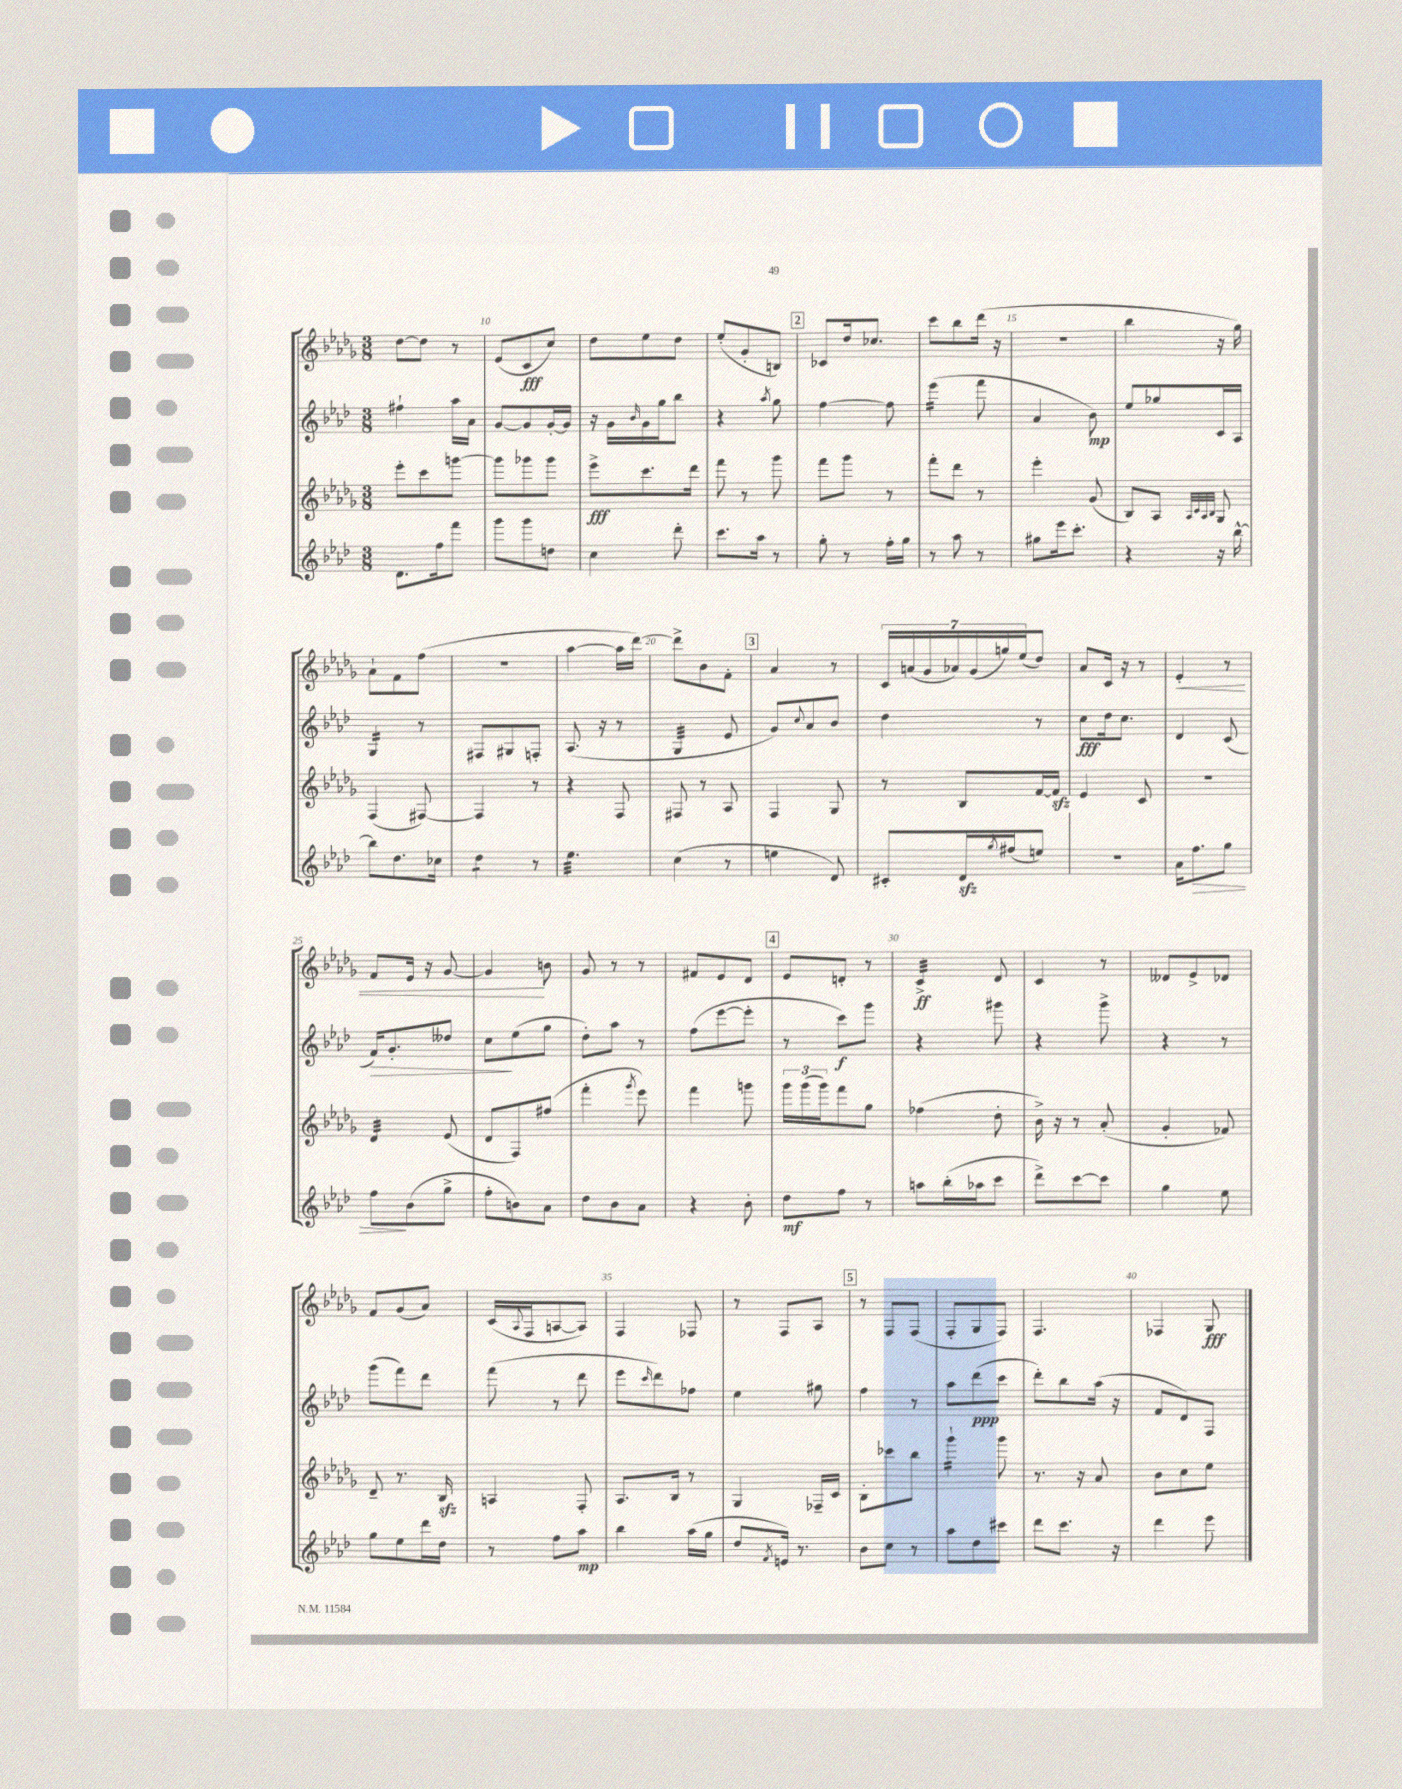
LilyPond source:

<<
\new StaffGroup <<
\new Staff = "s0" {
    \clef treble \key des \major \numericTimeSignature \time 3/8
    des''8~ des''8 r8 |
    ees'8( c'8\fff c''8) |
    des''8 ees''8 des''8 |
    ees''8-.( ges'8-. b8) |
    \mark \markup { \box "2" } ces'8 des''16 ces''8. |
    c'''8 bes''8 des'''16( r16 |
    R4. |
    bes''4 r16 ges''16) |
    aes'8-! f'8 f''8( |
    R4. |
    aes''4~ aes''16 des'''16~) |
    des'''8-> bes'8 f'8-. |
    \mark \markup { \box "3" } aes'4 r8 |
    \tuplet 7/4 { c'16 a'16( ges'16 aes'16) ges'16( g''16) ees''16( } des''8) |
    aes'8 c'16 r16 r8 |
    ees'4-.\< r8 |
    f'8 ees'16 r16 ges'8~ |
    ges'4\! b'8 |
    ges'8 r8 r8 |
    fis'8 ees'8 des'8 |
    \mark \markup { \box "4" } ees'8 d'8-. r8 |
    c'4:32->\ff des'8 |
    c'4 r8 |
    deses'8 ees'8-> des'8 |
    f'8 ges'8( aes'8) |
    c'16( \appoggiatura { aes8 } f16 a8~ a8) |
    f4 fes8 |
    r8 f8 aes8 |
    \mark \markup { \box "5" } r8 f8 f8( |
    f8-. ges8 f8) |
    f4. |
    fes4 ges8\fff \bar "|." |
}
\new Staff = "s1" {
    \clef treble \key aes \major \numericTimeSignature \time 3/8
    fis''4-! aes''16 aes'16 |
    g'8~ g'8 g'16~-. g'16 |
    r16 g'16 \grace { bes'16 } g'16 g''16 bes''8 |
    r4 \acciaccatura { aes''8 } g''8 |
    \mark \markup { \box "2" } f''4~ f''8 |
    ees'''4:16( f'''8 |
    aes'4 bes'8\mp) |
    ees''8 ges''8 c'16 aes16 |
    g4:16 r8 |
    fis8 gis8 f8-. |
    aes8.( r16 r8 |
    g4:32 ees'8 |
    \mark \markup { \box "3" } g'8) \appoggiatura { c''8 } aes'8 bes'8 |
    des''4 r8 |
    c''8\fff des''16 c''8. |
    des'4 c'8( |
    f'16\>) g'8.-. deses''8 |
    c''8\! ees''8( g''8 |
    des''8-.) aes''8 r8 |
    f''8( ees'''8~ ees'''8-. |
    \mark \markup { \box "4" } r8 c'''8\f) g'''8 |
    r4 gis'''8 |
    r4 g'''8-> |
    r4 r8 |
    g'''8( f'''8) des'''8 |
    f'''8( r8 des'''8 |
    ees'''8 \grace { c'''16 } des'''8) fes''8 |
    ees''4 gis''8 |
    \mark \markup { \box "5" } f''4 r8 |
    aes''8 des'''8\ppp( c'''8 |
    des'''8-.) bes''8 aes''16( r16 |
    f'8 des'8) f8 \bar "|." |
}
\new Staff = "s2" {
    \clef treble \key des \major \numericTimeSignature \time 3/8
    ees'''8-. c'''8 g'''8~ |
    g'''8 ges'''8 ges'''8 |
    ees'''8->\fff c'''8. des'''16 |
    f'''8 r8 ges'''8 |
    \mark \markup { \box "2" } f'''8 ges'''8 r8 |
    f'''8-. des'''8 r8 |
    ees'''4-. ges'8( |
    bes8) aes8 \grace { aes32 c'32 aes32 bes32 } ges8 |
    f4( fis8~) |
    fis4 r8 |
    r4 f8 |
    fis8 r8 aes8 |
    \mark \markup { \box "3" } f4 ges8 |
    r8 bes8 f'16~ f'16\sfz |
    ees'4 c'8 |
    R4. |
    des'4:32 ees'8( |
    des'8 f8) fis''8( |
    f'''4-. \acciaccatura { ges'''8 } ees'''8) |
    f'''4 g'''8 |
    \mark \markup { \box "4" } \tuplet 3/2 { ges'''16 ges'''16( ges'''16) } f'''8 ges''8 |
    fes''4( des''8-. |
    bes'16->) r16 r8 aes'8-.( |
    ges'4-. fes'8) |
    des'8-- r8. bes16\sfz |
    a4 f8-. |
    aes8. bes16 r8 |
    ges4 fes16-- c'16 |
    \mark \markup { \box "5" } bes8-. ces'''8 bes''8 |
    ges'''4:16-! ges'''8 |
    r8. r16 aes'8 |
    bes'8 c''8 ees''8 \bar "|." |
}
\new Staff = "s3" {
    \clef treble \key aes \major \numericTimeSignature \time 3/8
    des'8. f''16 f'''8 |
    g'''8 g'''8 d''8 |
    c''4 des'''8-. |
    c'''8. aes''16 r8 |
    \mark \markup { \box "2" } g''8-. r8 f''16-. g''16 |
    r8 aes''8 r8 |
    gis''8 ees'''16 c'''8.-. |
    r4 r16 bes''16~-^ |
    bes''8 des''8. ces''16 |
    des''4:8 r8 |
    ees''4.:32 |
    c''4( r8 |
    \mark \markup { \box "3" } e''4 des'8) |
    cis'8-. des'16\sfz \acciaccatura { g''8 } fis''16( e''8) |
    R4. |
    aes'16 f''8.\> g''8 |
    f''8\! bes'8( g''8-> |
    f''8-. b'8) aes'8 |
    des''8 bes'8 aes'8 |
    r4 bes'8-. |
    \mark \markup { \box "4" } des''8\mf f''8 r8 |
    a''8 bes''16-.( aes''16 c'''8 |
    des'''8->) c'''8~ c'''8 |
    g''4 ees''8 |
    g''8 ees''8 des'''16 des''16 |
    r8 f''8 aes''8\mp |
    bes''4 aes''16( g''16 |
    des''8 \acciaccatura { f'8 } e'16) r8. |
    \mark \markup { \box "5" } bes'8 c''8 r8 |
    aes''8 des''8 cis'''8 |
    des'''8 c'''8. r16 |
    des'''4 ees'''8 \bar "|." |
}
>>
>>
\layout { \context { \Score currentBarNumber = #9 \override BarNumber.break-visibility = ##(#f #t #t) barNumberVisibility = #(every-nth-bar-number-visible 5) } }
